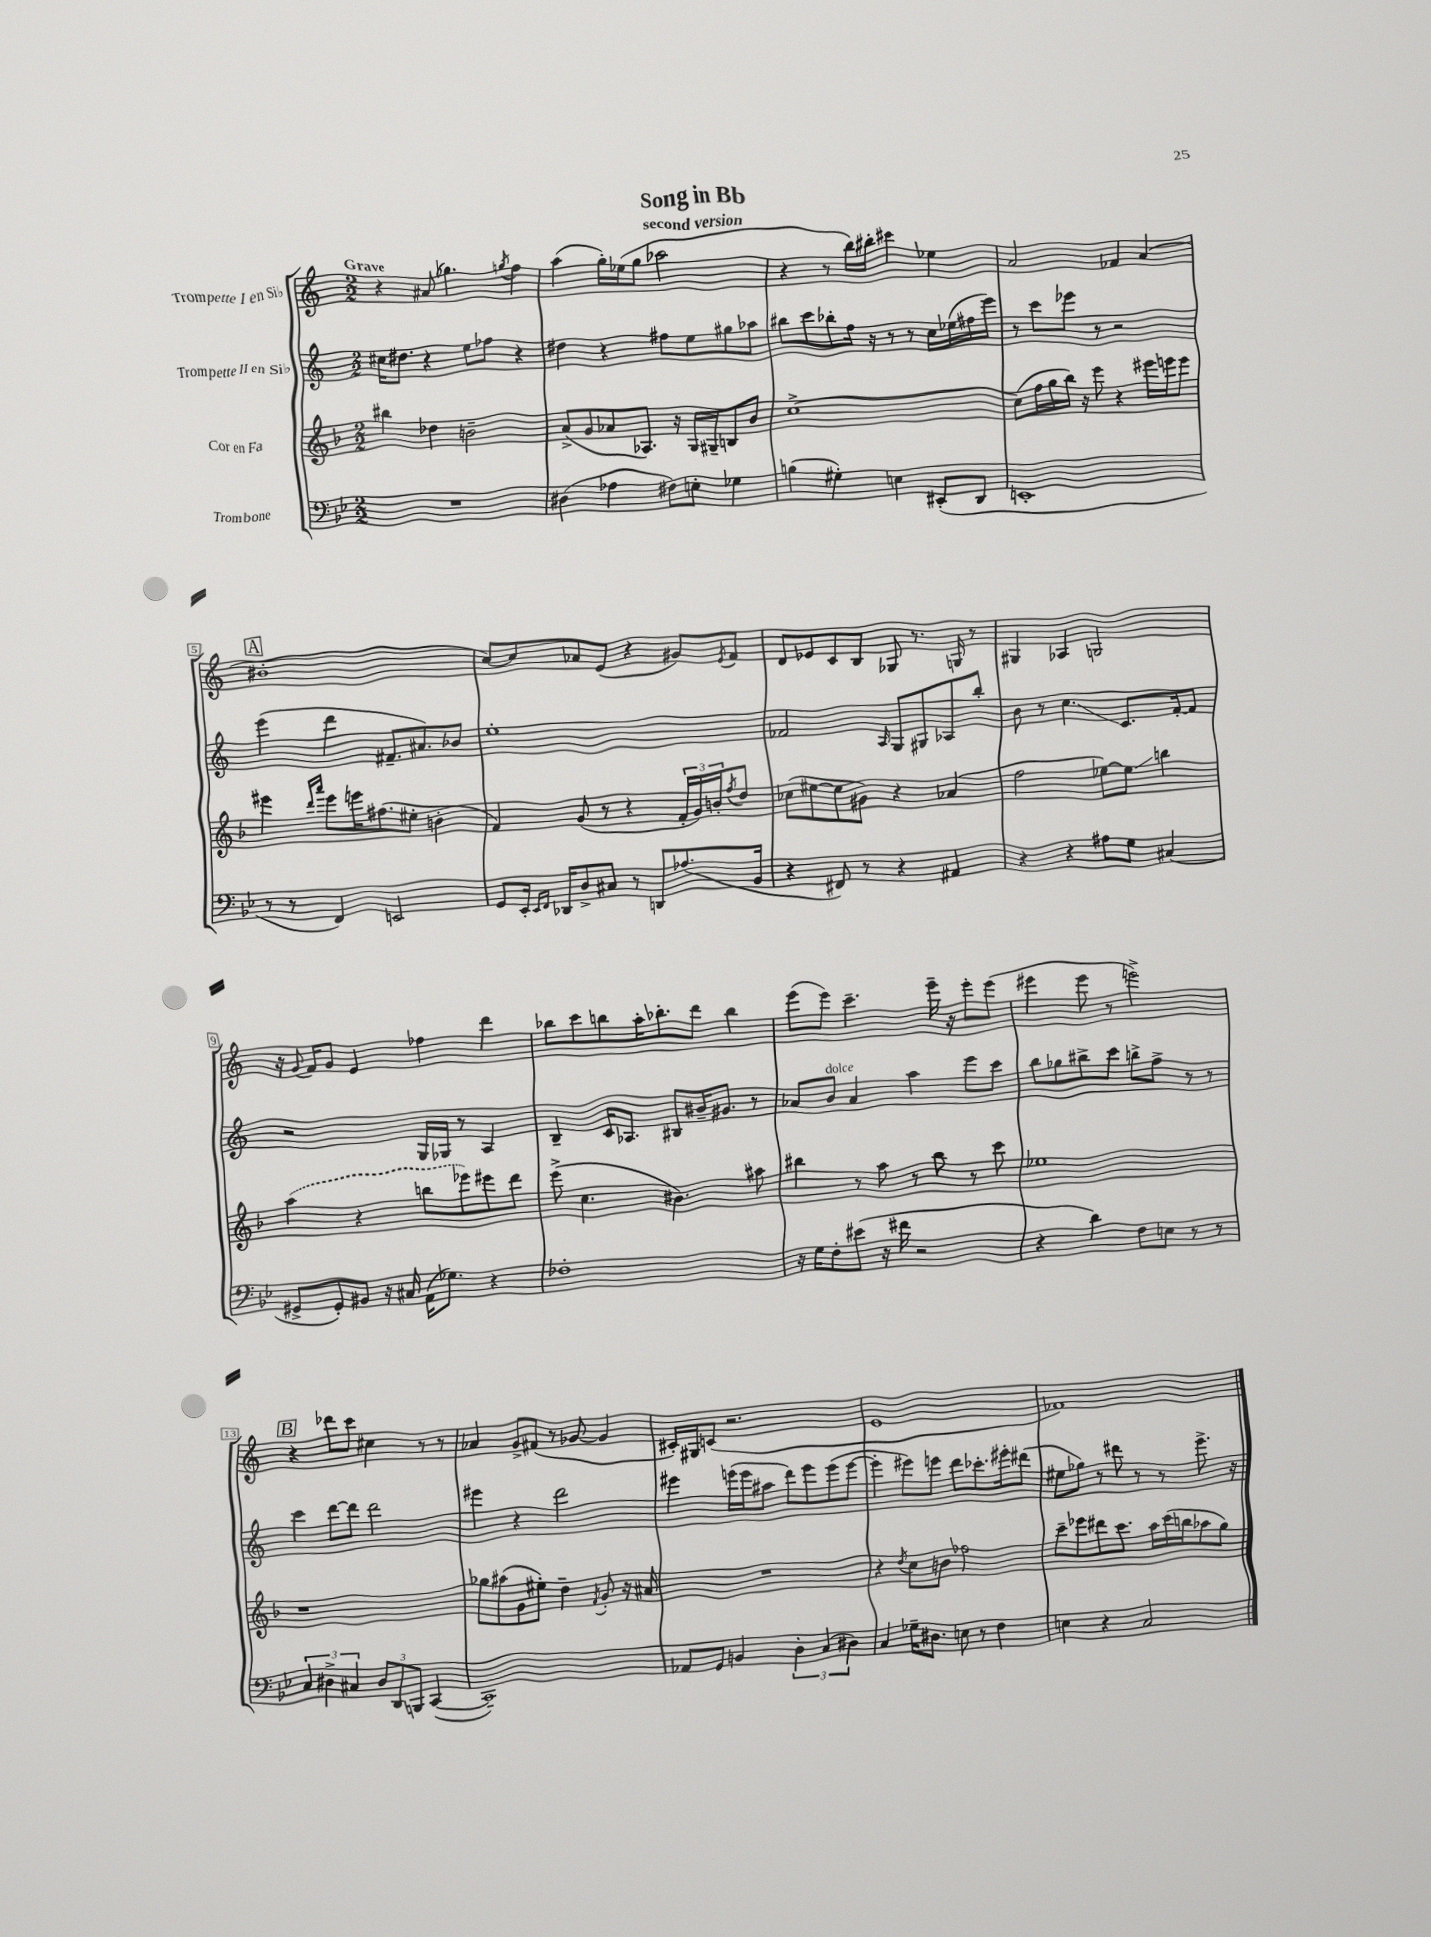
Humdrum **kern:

**kern	**kern	**kern	**kern
*staff4	*staff3	*staff2	*staff1
*clefF4	*clefG2	*clefG2	*clefG2
*k[b-e-]	*k[b-]	*k[]	*k[]
*M2/2	*M2/2	*M2/2	*M2/2
1r	4bb#	16cc#	4r
.	.	8.dd#	.
.	4dd-	4r	(8a#
.	.	.	4.gg-)
.	2b~	8ee	.
.	.	8ff-	.
.	.	.	8qgg
.	.	4r	4ff
=	=	=	=
(4D#	(8a^	4dd#	(4aa
.	8g	.	.
4A-	8a-	4r	16gg')
.	.	.	(16ee-
.	8.A-)	.	8gg
8F#)	.	8ff#	2aa-
.	16r	.	.
8E'	16G	8ee	.
.	16G#~	.	.
4G-	8B	8gg#	.
.	8b-	8aa-	.
=	=	=	=
(4B	[1cc^	8bb#	4r
.	.	8ccc	.
4G#')	.	8bb-'	8r
.	.	16ff	16bb)
.	.	16r	16bb#'
4E	.	8r	4ccc#
.	.	8r	.
(8EE#'	.	16cc	4ee-
.	.	(16ee-	.
8DD	.	16ff#	.
.	.	16eee)	.
=	=	=	=
1EE'	(8cc]	8r	2a
.	16ff	8ccc	.
.	16gg	.	.
.	16bb-)	8eee-	.
.	16r	.	.
.	8eee	8r	.
.	4r	2r	4f-
.	16eee#	.	(4a
.	16eee	.	.
.	8eee	.	.
=	=	=	=
8r	4eee#	(4eee	1b#'
8r	.	.	.
.	16qqddd	.	.
.	16qqaaa	.	.
4FF)	8eee#	4ddd	.
.	16eee	.	.
.	(8.ff#	.	.
2EE	.	8.f#~	.
.	8ee#'	.	.
.	.	8.a#)	.
.	4b'	.	.
.	.	8b-	.
=	=	=	=
8GG	4f)	1ee'	[8cc)
16EE-'	.	.	8cc]
16qqEE-	.	.	.
16qqFF	.	.	.
16DD-	.	.	.
8D^	(8g	.	8a-
8C#	8r	.	(8e
8r	4r	.	4r
8DD	.	.	.
(8.A-	24f'	.	8g#)
.	24g)	.	.
.	24b'	.	.
.	8qff	.	8qe
.	8dd	.	8f
16BB-	.	.	.
=	=	=	=
4r	(8cc-	2f-	8d
.	[8ee#	.	8e-
8FF#)	8ee#]	.	8c
8r	8g#)	.	8B
.	.	16qqA	.
4r	4r	8G	8G-
.	.	8G#	8.r
4AA#	(4a-	8A-	.
.	.	.	16G
.	.	8bb'	8r
=	=	=	=
4r	2ff	8b	4G#
.	.	8r	.
4r	.	4.cc	4A-
8A#	[8ee-)	.	2G
8G	8ee-]	8.c	.
(4C#	4bb	.	.
.	.	[16f'	.
.	.	8f]	.
=	=	=	=
8GG#^	(4aa	2r	16r
.	.	.	8qqg
.	.	.	16f
8GG#')	.	.	8g
8BB#	4r	.	4e
16r	.	.	.
16C#	.	.	.
(16AA	8bb	16G	4ff-
8.G-)	.	16G-	.
.	8eee-)	8r	.
4r	8eee#	4A	4ddd
.	8ddd	.	.
=	=	=	=
1F-'	(8eee^	4B~	8bb-
.	4.cc	.	8ccc
.	.	16c	8bb
.	.	8.A-	.
.	.	.	16aa'
.	.	.	8.bb-'
.	4.b#)	8B#	.
.	.	16b#~	8ddd
.	.	8.g#	.
.	.	.	4bb-
.	8aa#	8r	.
=	=	=	=
16r	4bb#	8a-	(8eee
16G	.	.	.
8F'	.	8b	8eee)
(8e#	8r	4a-	4.ccc~
16r	8aa	.	.
16f#	.	.	.
2r	8r	4aa	.
.	8bb#	.	16eee~
.	.	.	16r
.	8r	8eee	8eee'
.	8ccc	8ccc	(8eee
=	=	=	=
4r	1ee-	8bb	4eee#
.	.	8gg-	.
4d)	.	8bb#^	8eee#
.	.	8ccc	8r
8F	.	8bb^	2eee^)
8E	.	8ff^	.
8r	.	8r	.
8r	.	8r	.
=	=	=	=
6C	1r	4ccc	4r
6D#^	.	.	.
.	.	[8ddd	8ddd-
6C#	.	.	.
.	.	8ddd]	8ccc
12D#	.	2ddd	4cc#
12DD	.	.	.
12BBB	.	.	.
([4CC	.	.	8r
.	.	.	8r
=	=	=	=
1CC~])	8gg-	4eee#	4a-
.	(8aa#	.	.
.	8g	4r	8g^
.	8ee#')	.	(8f#
.	4dd~	2ddd	8r
.	.	.	[8g-
.	8qf	.	.
.	8g'	.	4g-]
.	16r	.	.
.	16a#	.	.
=	=	=	=
8AA-	1r	4eee#	16c#')
.	.	.	16G#
8GG	.	.	(8c
4BB	.	(16eee	2.r
.	.	16eee	.
.	.	8aa#	.
6D'	.	8ddd)	.
.	.	8eee	.
(6C	.	.	.
.	.	(8eee	.
6D#)	.	.	.
.	.	[8eee	.
=	=	=	=
4C	4r	4eee']	1e
.	8qdd	.	.
16G-~	8cc	8eee#)	.
8.D#	.	.	.
.	8b	8eee	.
8E	2ff-	8ddd	.
8r	.	8.ccc-'	.
4F	.	.	.
.	.	16eee#'	.
.	.	(8ddd#	.
=	=	=	=
4E	8ccc~	8ee#	1f-)
.	8eee-	8gg-)	.
4r	8ddd#	8r	.
.	8.ccc	8ddd#	.
2C	.	8r	.
.	16aa	.	.
.	(16ccc	8r	.
.	16bb	.	.
.	8aa-	8.eee^	.
.	8gg)	.	.
.	.	16r	.
==	==	==	==
*-	*-	*-	*-
